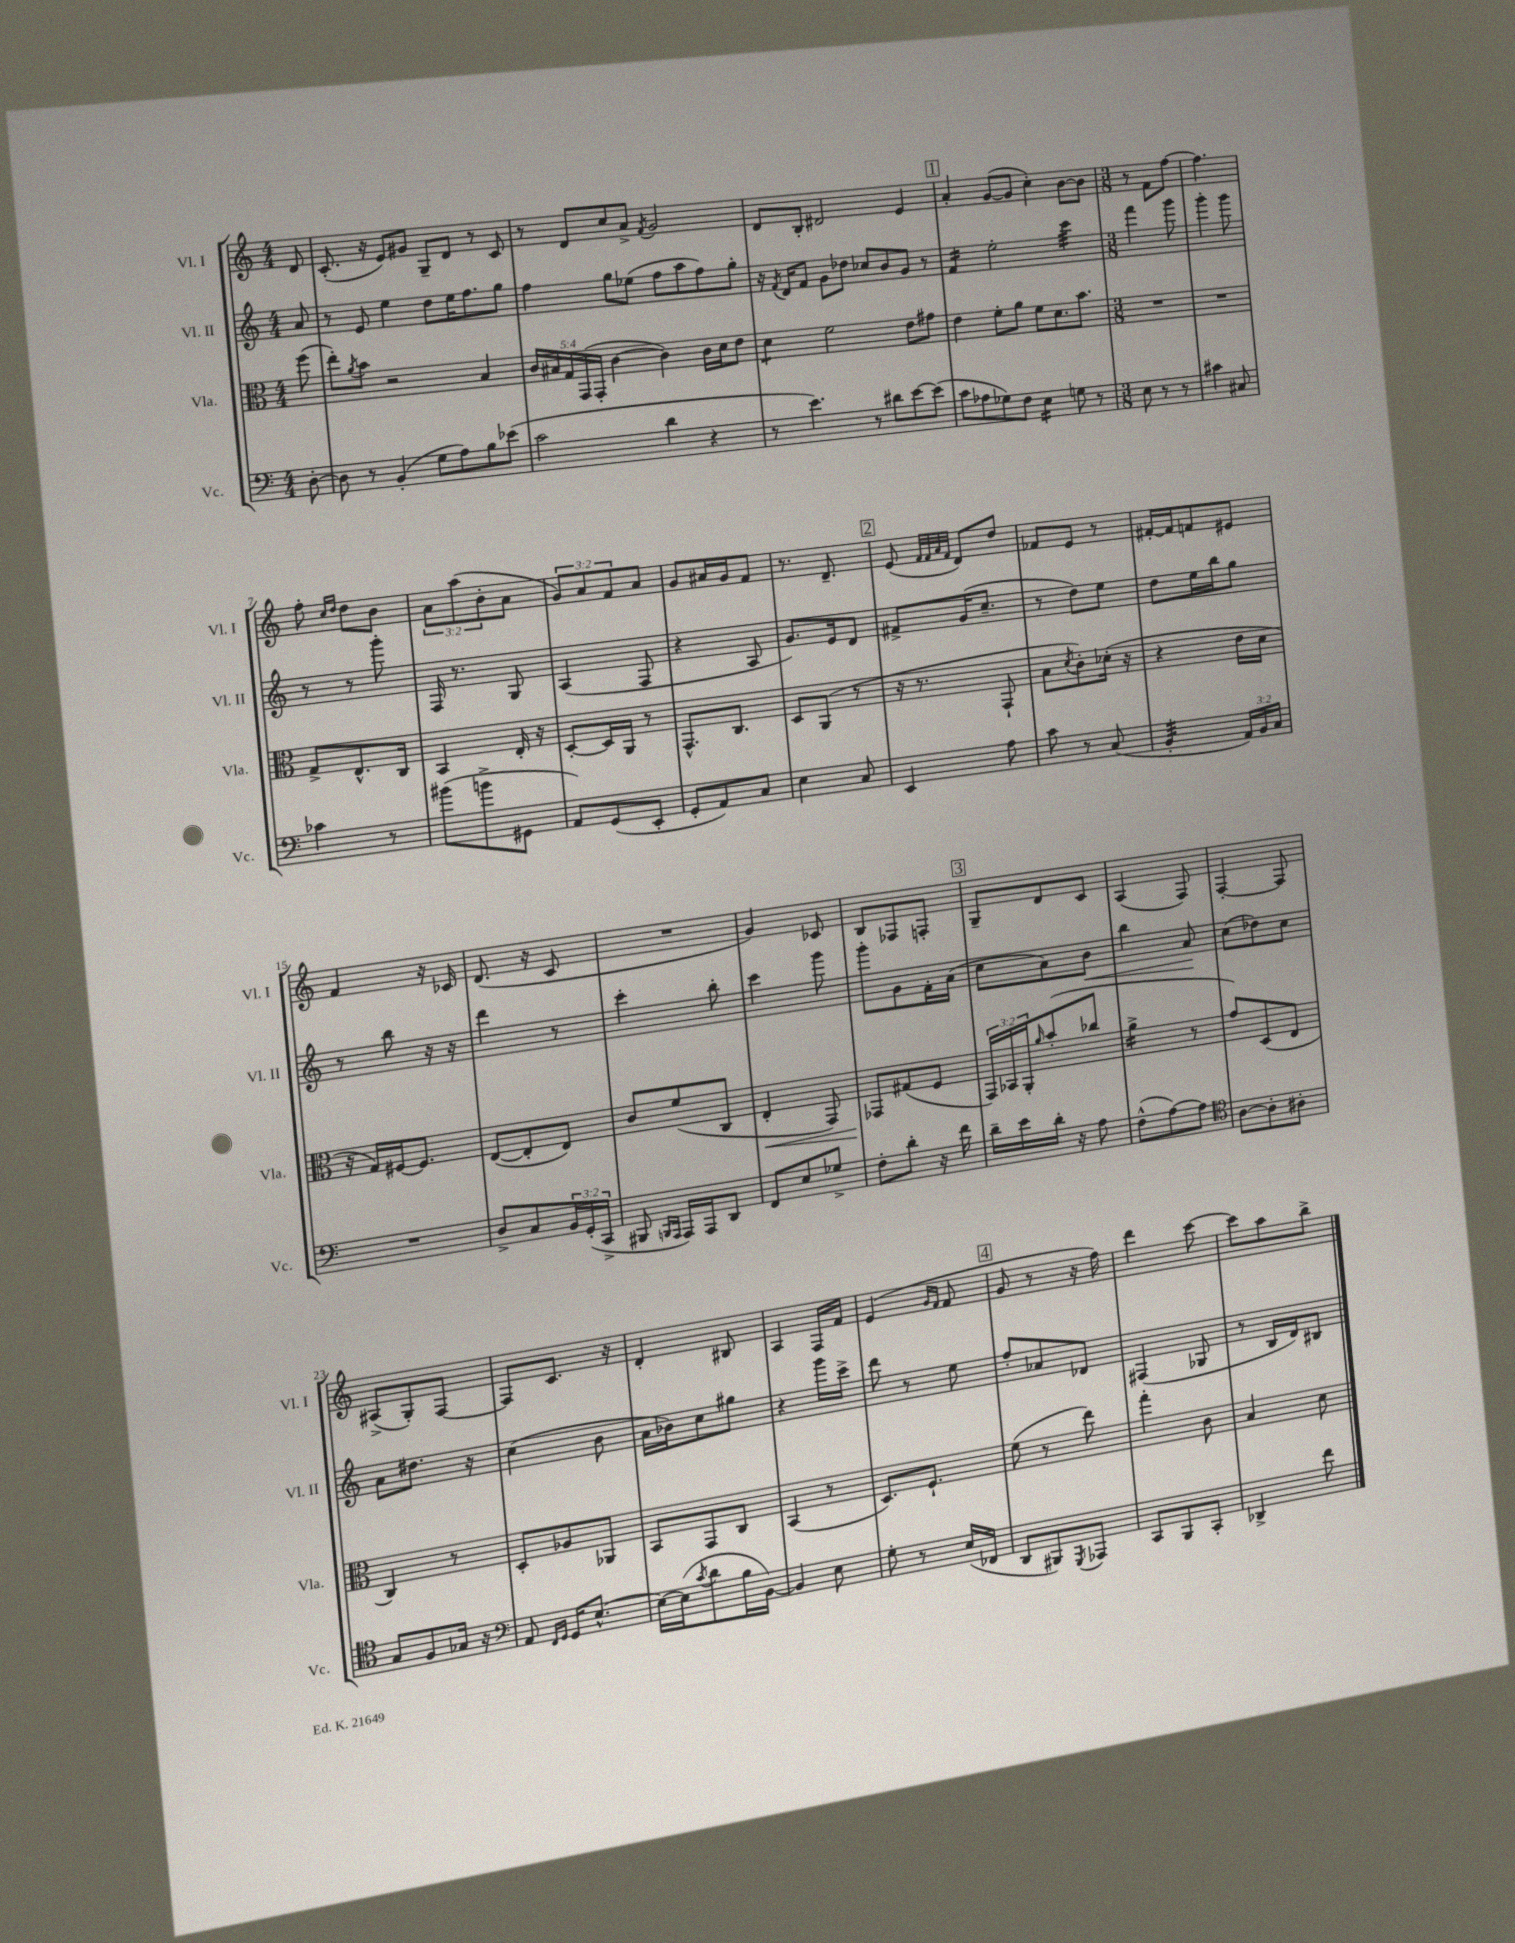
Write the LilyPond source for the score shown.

<<
\new StaffGroup <<
\new Staff = "s0" \with { instrumentName = "Vl. I" shortInstrumentName = "Vl. I" } {
    \clef treble \key c \major \numericTimeSignature \time 4/4 \override Staff.TupletNumber.text = #tuplet-number::calc-fraction-text \partial 8
    d'8 |
    c'8.-.( r16 e'8) gis'8 g8-- d'8 r8 c'8 |
    r8 d'8 c''8 a'8-> \acciaccatura { f'8 } g'2 |
    d'8 b8-. dis'2 e'4 |
    \mark \markup { \box "1" } a'4-. g'8~( g'8 c''4-.) b'8~ b'8 |
    \numericTimeSignature \time 3/8 r8 f'8 f''8~ |
    f''4. |
    f''8-. \grace { c''16 d''16 } d''8 b'8 |
    \tuplet 3/2 { a'8 a''8( b'8-. } a'8 |
    \tuplet 3/2 { g'8) a'8 f'8 } a'8 |
    g'8 ais'16 g'16 f'8 |
    r8. d'8.-- |
    \mark \markup { \box "2" } e'8( \grace { f'32 f'32 a'32 f'32 } d'8) d''8 |
    fes'8 e'8 r8 |
    fis'16~-. fis'16 f'8 eis'8 |
    f'4 r16 ces'16 |
    d'8.( r16 c'8 |
    R4. |
    g'4) ces'8 |
    b8 fes8 f8-. |
    \mark \markup { \box "3" } g8-- d'8 c'8 |
    a4( f8) |
    f4~-. f8 |
    ais8->( g8-.) f8~ |
    f8 c'8. r16 |
    d'4-. bis8 |
    a4 f16 f'16 |
    e'4( \grace { g'16 f'16 } f'8 |
    \mark \markup { \box "4" } g'8 r8 r16 f''16) |
    d'''4 c'''8~ |
    c'''8 a''8 b''8-> \bar "|." |
}
\new Staff = "s1" \with { instrumentName = "Vl. II" shortInstrumentName = "Vl. II" } {
    \clef treble \key c \major \numericTimeSignature \time 4/4 \partial 8
    a'8 |
    r8 e'8 e''4 d''8 e''16 f''8. g''8 |
    f''4 g''8 ees''8( f''8 a''8 f''8) g''8-. |
    r16 \acciaccatura { f'8 } d'16 f'8 g'8 des''8 ces''8 b'8 g'8 r8 |
    \mark \markup { \box "1" } f'4:16 e''2-. c'''4:32 |
    \numericTimeSignature \time 3/8 f'''4 g'''8 |
    g'''4-. g'''8 |
    r8 r8 g'''8-. |
    f16 r8. g8 |
    a4( f8 |
    r4 a8 |
    g'8.) e'16 d'8 |
    \mark \markup { \box "2" } fis'8-> g'16( c''8.-- |
    r8 d''8) e''8 |
    d''8 e''16 b''16 g''8 |
    r8 b''8 r16 r16 |
    d'''4 r8 |
    c'''4-. b''8-. |
    c'''4 g'''8 |
    g'''8-. g'8 f'16-. a'16( |
    \mark \markup { \box "3" } c''8 a'8) b'8\< |
    b''4 a'8\! |
    c''8( des''8) c''8 |
    a'8 dis''8. r16 |
    c''4( b'8 |
    a'16 bes'16) c''8 gis''8 |
    r4 g'''16 c'''16-> |
    d'''8 r8 e''8 |
    \mark \markup { \box "4" } f''8-. aes'8 des'8 |
    fis4( ges8 |
    r8 b16 d'16) bis8 \bar "|." |
}
\new Staff = "s2" \with { instrumentName = "Vla." shortInstrumentName = "Vla." } {
    \clef alto \key c \major \numericTimeSignature \time 4/4 \override Staff.TupletNumber.text = #tuplet-number::calc-fraction-text \partial 8
    f''8( |
    e''8-.) \acciaccatura { a'8 } b'8 r2 b4 |
    \tuplet 5/4 { c'16 bis16 g16 g,16( g,16-. } c'4~ c'4) c'16 d'16 e'8 |
    d'4:8 f'2 e'8 gis'8 |
    \mark \markup { \box "1" } e'4 f'8-. a'8 f'8 d'8. b'8. |
    \numericTimeSignature \time 3/8 R4. |
    R4. |
    g8-> e8.-^ c16 |
    b,4 e16-. r16 |
    d8~-. d16 a,16 r8 |
    g,8.-^ c8. |
    d8 a,8( r8 |
    \mark \markup { \box "2" } r16 r8. g,8-! |
    b8 \acciaccatura { d'8 } c'8-.) des'16-.( r16 |
    r4 e'16 d'16 |
    r16 g16) fis16~ fis8. |
    e8~( e8-. e8) |
    c'8 f'8( c8 |
    e4-.\< g,8) |
    ges,8\! gis8( f8 |
    \mark \markup { \box "3" } \tuplet 3/2 { g,16) bes,16 a,16-. } \grace { a'16 } b'8-.( ces''8 |
    a'4:16-> r8 |
    g'8) d8( e8 |
    c4) r8 |
    d8-. aes8 aes,8 |
    b,8 g,8 c8 |
    b,4( r8 |
    d8.) f8.-! |
    \mark \markup { \box "4" } f'8( r8 e''8) |
    g''4-. c'8 |
    b4 d'8 \bar "|." |
}
\new Staff = "s3" \with { instrumentName = "Vc." shortInstrumentName = "Vc." } {
    \clef bass \key c \major \numericTimeSignature \time 4/4 \override Staff.TupletNumber.text = #tuplet-number::calc-fraction-text \partial 8
    d8~-. |
    d8 r8 b,4-.( g8 a8) b8 ees'8( |
    c'2 d'4 r4 |
    r8 e'4.) r8 dis'8 e'8~ e'8( |
    \mark \markup { \box "1" } c'8 aes8 ges8) f8 e4:16 g8 r8 |
    \numericTimeSignature \time 3/8 e8 r8 r8 |
    cis'4 cis8 |
    ces'4 r8 |
    bis'8( b'8-> gis,8 |
    a,8) g,8( e,8-. |
    g,8-. a,8) c8 |
    e4 c8 |
    \mark \markup { \box "2" } e,4 a8 |
    c'8 r8 c8( |
    b,4:32-. \tuplet 3/2 { a,16) b,16 c16 } |
    R4. |
    d8-> c8 \tuplet 3/2 { b,16 g,16-.( c,16-> } |
    bis,,8 \grace { b,,16 a,,16 } a,,16) a,,16 d,8 |
    f,8 e8 ges8-> |
    f8-. d'8-. r16 f'16 |
    \mark \markup { \box "3" } d'16-- e'16 d'16-. r16 a8 |
    f8-^( a8~) a8 |
    \clef tenor a8~ a8-. ais8-. |
    g8 f8 ges16 r16 |
    \clef bass a,8 \grace { f,16 g,16 } g,16 e8.~-^ |
    e16~ e16( \acciaccatura { c'8 } d'8 b16 b,16~) |
    b,4 e8 |
    g8-. r8 e16( fes,16 |
    \mark \markup { \box "4" } d,8 bis,,8) \acciaccatura { g,,8 } aes,,8 |
    c,8 b,,8 c,8-. |
    des,4-> f'8 \bar "|." |
}
>>
>>
